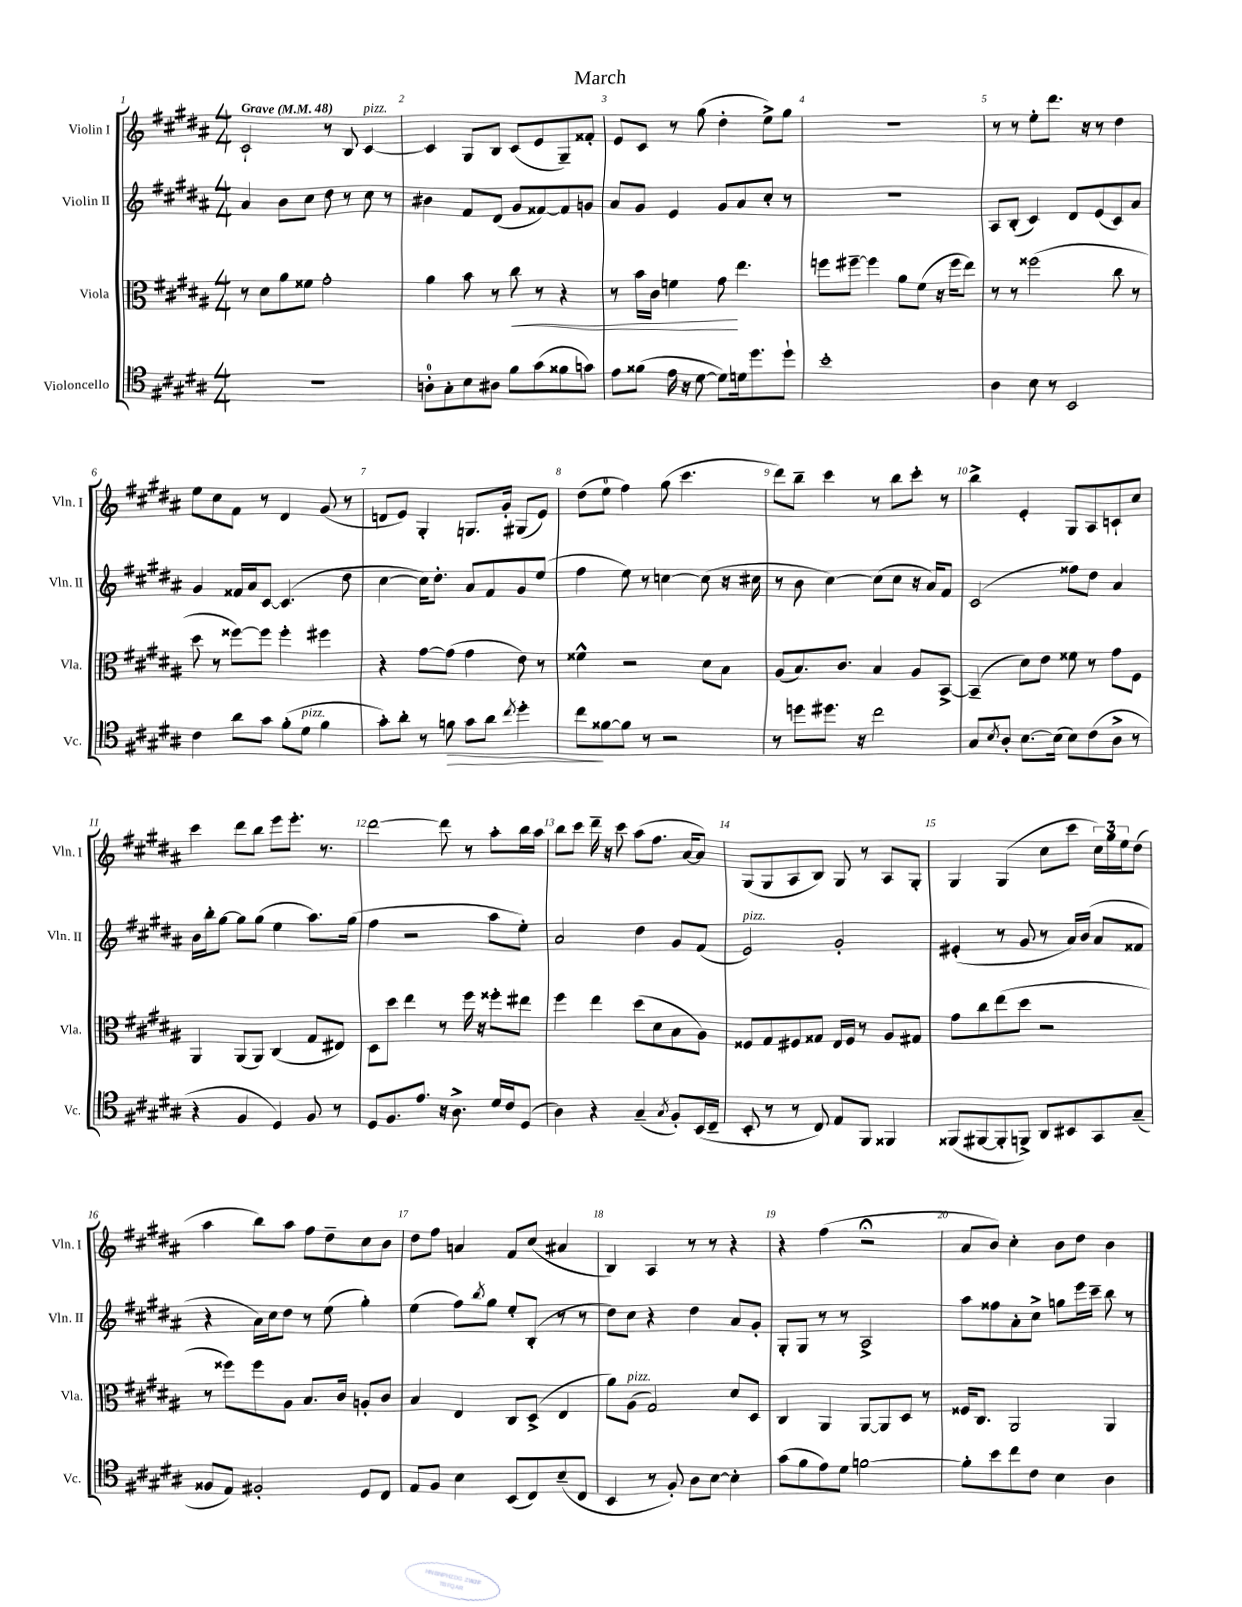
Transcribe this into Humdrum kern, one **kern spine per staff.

**kern	**dynam	**kern	**dynam	**kern	**kern
*part4	*part4	*part3	*part3	*part2	*part1
*staff4	*staff4	*staff3	*staff3	*staff2	*staff1
*I"Violoncello	*	*I"Viola	*	*I"Violin II	*I"Violin I
*I'Vc.	*	*I'Vla.	*	*I'Vln. II	*I'Vln. I
*clefC4	*	*clefC3	*	*clefG2	*clefG2
*k[f#c#g#d#a#]	*	*k[f#c#g#d#a#]	*	*k[f#c#g#d#a#]	*k[f#c#g#d#a#]
*M4/4	*	*M4/4	*	*M4/4	*M4/4
*MM48	*	*MM48	*	*MM48	*MM48
=1	=1	=1	=1	=1	=1
!	!	!	!	!	!LO:TX:a:B:t=Grave
1r	.	8r	.	4a#/	2c#`/
.	.	8d#\L	.	.	.
.	.	8a#\	.	8b\L	.
.	.	8f##X\J	.	8cc#\J	.
.	.	2g#'\	.	8dd#\	8r
.	.	.	.	8r	8B/
!	!	!	!	!	!LO:TX:a:i:t=pizz.
.	.	.	.	8cc#\	[4c#/
.	.	.	.	8r	.
=2	=2	=2	=2	=2	=2
8An'\L	.	4a#\	.	4b#X\	4c#/]
8G#'\	.	.	.	.	.
8B\	.	8b\	.	8f#/L	8G#/L
8A#X\J	.	8r	.	(8d#/J	8B/J
!	!	!	!LO:HP:b	!	!
8f#\L	.	8cc#\	<	8g#/L	(8c#/L
(8g#\	.	8r	.	[8f##X/)	8e/
8f##X\	.	4r	.	8f##/]	8G#~/)
8gn\J)	.	.	.	8gn/J	8f##X'/J
=3	=3	=3	=3	=3	=3
8e\L	.	8r	.	8a#/L	8e/L
(8f##X\J	.	16b\LL	.	8g#/J	8c#/J
.	.	16c#\JJ	.	.	.
16e\	.	4fn\	.	4e/	8r
16r	.	.	.	.	.
[8d#\	.	.	.	.	(8gg#\
8d#\L])	.	8g#\	.	8g#/L	4dd#'\
16dn\k	.	4.ee\	[	8a#/	.
8.dd#\	.	.	.	.	.
.	.	.	.	8cc#'/J	8ee^\L)
8dd#`\J	.	.	.	8r	8gg#\J
=4	=4	=4	=4	=4	=4
1b'	.	8ffn\L	.	1r	1r
.	.	[8ff#X~\J	.	.	.
.	.	4ff#\]	.	.	.
.	.	8a#\L	.	.	.
.	.	(8f#\J	.	.	.
.	.	16r	.	.	.
.	.	16ff#\KL	.	.	.
.	.	8ee\J)	.	.	.
=5	=5	=5	=5	=5	=5
4A#\	.	8r	.	8A#/L	8r
.	.	8r	.	(8B'/J	8r
8B\	.	(2ff##X\	.	4c#/)	8ee'\L
8r	.	.	.	.	8.ddd#\J
2BB/	.	.	.	8d#/L	.
.	.	.	.	.	16r
.	.	.	.	(8e/	8r
.	.	8cc#\	.	8c#/)	4dd#\
.	.	8r	.	8a#/J	.
!!LO:LB:g=z
=6	=6	=6	=6	=6	=6
4c#\	.	8dd#\	.	4g#/	8ee\L
.	.	8r	.	.	8cc#\
8a#\L	.	[8ff##X\L)	.	16f##X/LL	8f#\J
.	.	.	.	16a#/J	.
8g#\J	.	8ff##\J]	.	[8c#/J	8r
(8f#'\L	.	4ff##'\	.	(4.c#/]	4d#/
!LO:TX:a:i:t=pizz.	!	!	!	!	!
8d#\J	.	.	.	.	.
4f#\	.	4ff#X\	.	.	(8g#/
.	.	.	.	8dd#\	8r
=7	=7	=7	=7	=7	=7
8g#'\L)	.	4r	.	[4cc#\	8dn/L
8a#'\J	.	.	.	.	8e/J)
8r	.	[8g#\L	.	16cc#\KL])	4G#'/
.	.	.	.	8.dd#'\J	.
!	!LO:HP:b	!	!	!	!
8fn\	>	(8g#\J]	.	.	.
8g#\L	.	4g#\	.	8a#/L	8.Gn/L
8a#\J	.	.	.	8f#/	.
.	.	.	.	.	16g#'/Jk
8qcc#/	.	.	.	.	.
4dd#'\	.	8e\)	.	8g#/	(8G#X/L
.	.	8r	.	(8ee/J	8e/J)
=8	=8	=8	=8	=8	=8
8cc#\L	.	4f##X^^\	.	4ff#\	(8dd#\L
[8f##X\	]	.	.	.	8ee\J
8f##\J]	.	2r	.	8ee\)	4ff#\)
8r	.	.	.	8r	.
2r	.	.	.	[4ccn\	(8gg#\
.	.	.	.	.	4.ccc#\
.	.	8d#\L	.	(8cc\]	.
.	.	8B\J	.	16r	.
.	.	.	.	16cc#X\	.
=9	=9	=9	=9	=9	=9
8r	.	(8A#/L	.	8r	8ddd#\L)
8ddn\L	.	8.B/)	.	8b\	8bb~\J
8.dd#X\J	.	.	.	[4cc#\)	4ccc#\
.	.	8.c#/J	.	.	.
16r	.	.	.	.	.
2cc#\	.	4B/	.	(8cc#\L]	8r
.	.	.	.	8cc#\J	8bb\L
.	.	8A#/L	.	16r	8ccc#'\J
.	.	.	.	16a#/KL)	.
.	.	[8BB^/J	.	8f#/J	8r
=10	=10	=10	=10	=10	=10
8G#/L	.	(4BB~/]	.	(2c#/	4bb^\
8qB/	.	.	.	.	.
8A#'/J	.	.	.	.	.
[8.B\L	.	8d#\L)	.	.	4e'/
.	.	8e\J	.	.	.
(16B\Jk]	.	.	.	.	.
8B\L)	.	8f##X\	.	8ff##X\L)	8G#/L
(8c#\	.	8r	.	8dd#\J	8A#/
8A#^\J	.	8g#\L	.	4a#/	8cn`/
8r	.	8F#\J	.	.	8cc#/J
!!LO:LB:g=z
=11	=11	=11	=11	=11	=11
4r	.	4AA#/	.	16b\LL	4ccc#\
.	.	.	.	16bb'\J	.
.	.	.	.	[8gg#\J	.
4F#/	.	(8AA#/L	.	8gg#\L]	8ddd#\L
.	.	8AA#/J)	.	(8gg#\J	8bb\J
4D#/)	.	(4C#/	.	4ee\	8eee\L
.	.	.	.	.	8.eee'\J
8F#/	.	8G#/L	.	8.aa#\L)	.
.	.	.	.	.	8.r
8r	.	8E#X/J)	.	.	.
.	.	.	.	(16gg#\Jk	.
=12	=12	=12	=12	=12	=12
8D#/L	.	8D#\L	.	4ff#\	[2ddd#\
8.F#/	.	8dd#\J	.	.	.
.	.	4ee\	.	2r	.
8.e/J	.	.	.	.	.
16r	.	8r	.	.	8ddd#\]
8.A#^\	.	.	.	.	.
.	.	16ff#\	.	.	8r
.	.	16r	.	.	.
16d#/LL	.	8ff##X'\L	.	8aa#\L	8aa#'\L
16c#/J	.	.	.	.	.
(8D#/J	.	8ee#X\J	.	8ee'\J)	16bb\L
.	.	.	.	.	16aa#\JJ
=13	=13	=13	=13	=13	=13
4A#\)	.	4ff#\	.	2a#/	8bb\L
.	.	.	.	.	8ccc#\J
4r	.	4ee\	.	.	16ddd#~\
.	.	.	.	.	16r
.	.	.	.	.	8ccc#\
(4G#~/	.	(8dd#\L	.	4dd#\	(8aa#\L
.	.	8d#\	.	.	8.ff#\J
8qG#/	.	.	.	.	.
8F#'/L)	.	8B\	.	8g#/L	.
.	.	.	.	.	[16a#/KL
(16BB/L	.	8A#\J)	.	(8f#/J	8a#/J])
16C#~/JJ	.	.	.	.	.
=14	=14	=14	=14	=14	=14
!	!	!	!	!LO:TX:a:i:t=pizz.	!
8BB'/	.	8F##X/L	.	2e/)	(8G#/L
8r	.	8G#/	.	.	8G#/
8r	.	8F#X/	.	.	8A#/
8C#/)	.	8G##X/J	.	.	8B/J)
8E/L	.	16E/LL	.	2g#'/	8G#/
.	.	16F#/JJ	.	.	.
8FF#/J	.	8r	.	.	8r
4FF##X/	.	8A#/L	.	.	8A#/L
.	.	8G#X/J	.	.	8G#'/J
=15	=15	=15	=15	=15	=15
(8FF##X/L	.	8g#\L	.	(4e#X'/	4G#/
[8FF#X/	.	8cc#\	.	.	.
8FF#'/]	.	(8ee\	.	8r	(4G#/
8FFn^/J)	.	8dd#\J	.	8g#/	.
8AA#/L	.	2r	.	8r	8cc#\L
8BB#X/	.	.	.	16a#/LL)	8ccc#\J
.	.	.	.	(16b/JJ	.
8GG#/	.	.	.	8a#/L	24cc#\LL)
.	.	.	.	.	24gg#\
.	.	.	.	.	24ee\J
(8G#~/J	.	.	.	8f##X/J	(8dd#\J
!!LO:LB:g=z
=16	=16	=16	=16	=16	=16
8F##X/L	.	8r	.	4r	4aa#\
8E/J)	.	8ff##X\L)	.	.	.
2F#X'/	.	8ff##\	.	16a#\LL)	8bb\L)
.	.	.	.	16cc#\J	.
.	.	8A#\J	.	8dd#\J	8aa#\J
.	.	8.B/L	.	8r	8ff#\L
.	.	.	.	(8ee\	8dd#~\
.	.	16c#/Jk	.	.	.
8D#/L	.	8An'/L	.	4gg#'\)	8cc#\
8C#/J	.	8c#/J	.	.	8b\J
=17	=17	=17	=17	=17	=17
8E/L	.	4B/	.	(4ee\	8dd#\L
8F#/J	.	.	.	.	8ff#\J
4B\	.	4E/	.	8ff#\L)	4an/
.	.	.	.	8qbb/	.
.	.	.	.	8gg#\J	.
(8BB/L	.	8C#/L	.	8ee'/L	8f#/L
8C#/)	.	(8D#^/J	.	(8B'/J	(8cc#/J
(8B~/	.	4E/	.	8r	4a#X/
8C#/J	.	.	.	8r	.
=18	=18	=18	=18	=18	=18
4BB/	.	8a#\L)	.	8dd#\L)	4B/)
!	!	!LO:TX:a:i:t=pizz.	!	!	!
.	.	(8A#\J	.	8cc#\J	.
8r	.	2G#/)	.	4r	4A#/
8F#'/)	.	.	.	.	.
8A#\L	.	.	.	4dd#\	8r
[8B\J	.	.	.	.	8r
4B'\]	.	8d#/L	.	8a#/L	4r
.	.	8D#/J	.	8g#'/J	.
=19	=19	=19	=19	=19	=19
(8g#\L	.	4C#/	.	8G#'/L	4r
8f#\	.	.	.	8G#/J	.
8e\)	.	4AA#/	.	8r	(4ff#\
8d#\J	.	.	.	8r	.
[2fn\	.	[8AA#/L	.	2A#^/	2r;<
.	.	8AA#/]	.	.	.
.	.	8D#/J	.	.	.
.	.	8r	.	.	.
=20	=20	=20	=20	=20	=20
8f'\L]	.	16F##X/KL	.	8aa#\L	8a#/L
.	.	8.C#/J	.	.	.
8b\	.	.	.	8ff##X\	8b/J)
8cc#\	.	2AA#/	.	8a#'\	4cc#'\
8c#\J	.	.	.	8cc#^\J	.
4B\	.	.	.	8ggn\L	8b\L
.	.	.	.	16eee\L	8dd#\J
.	.	.	.	16ccc#~\JJ	.
4A#\	.	4AA#/	.	8bb\	4b\
.	.	.	.	8r	.
==	==	==	==	==	==
*-	*-	*-	*-	*-	*-
